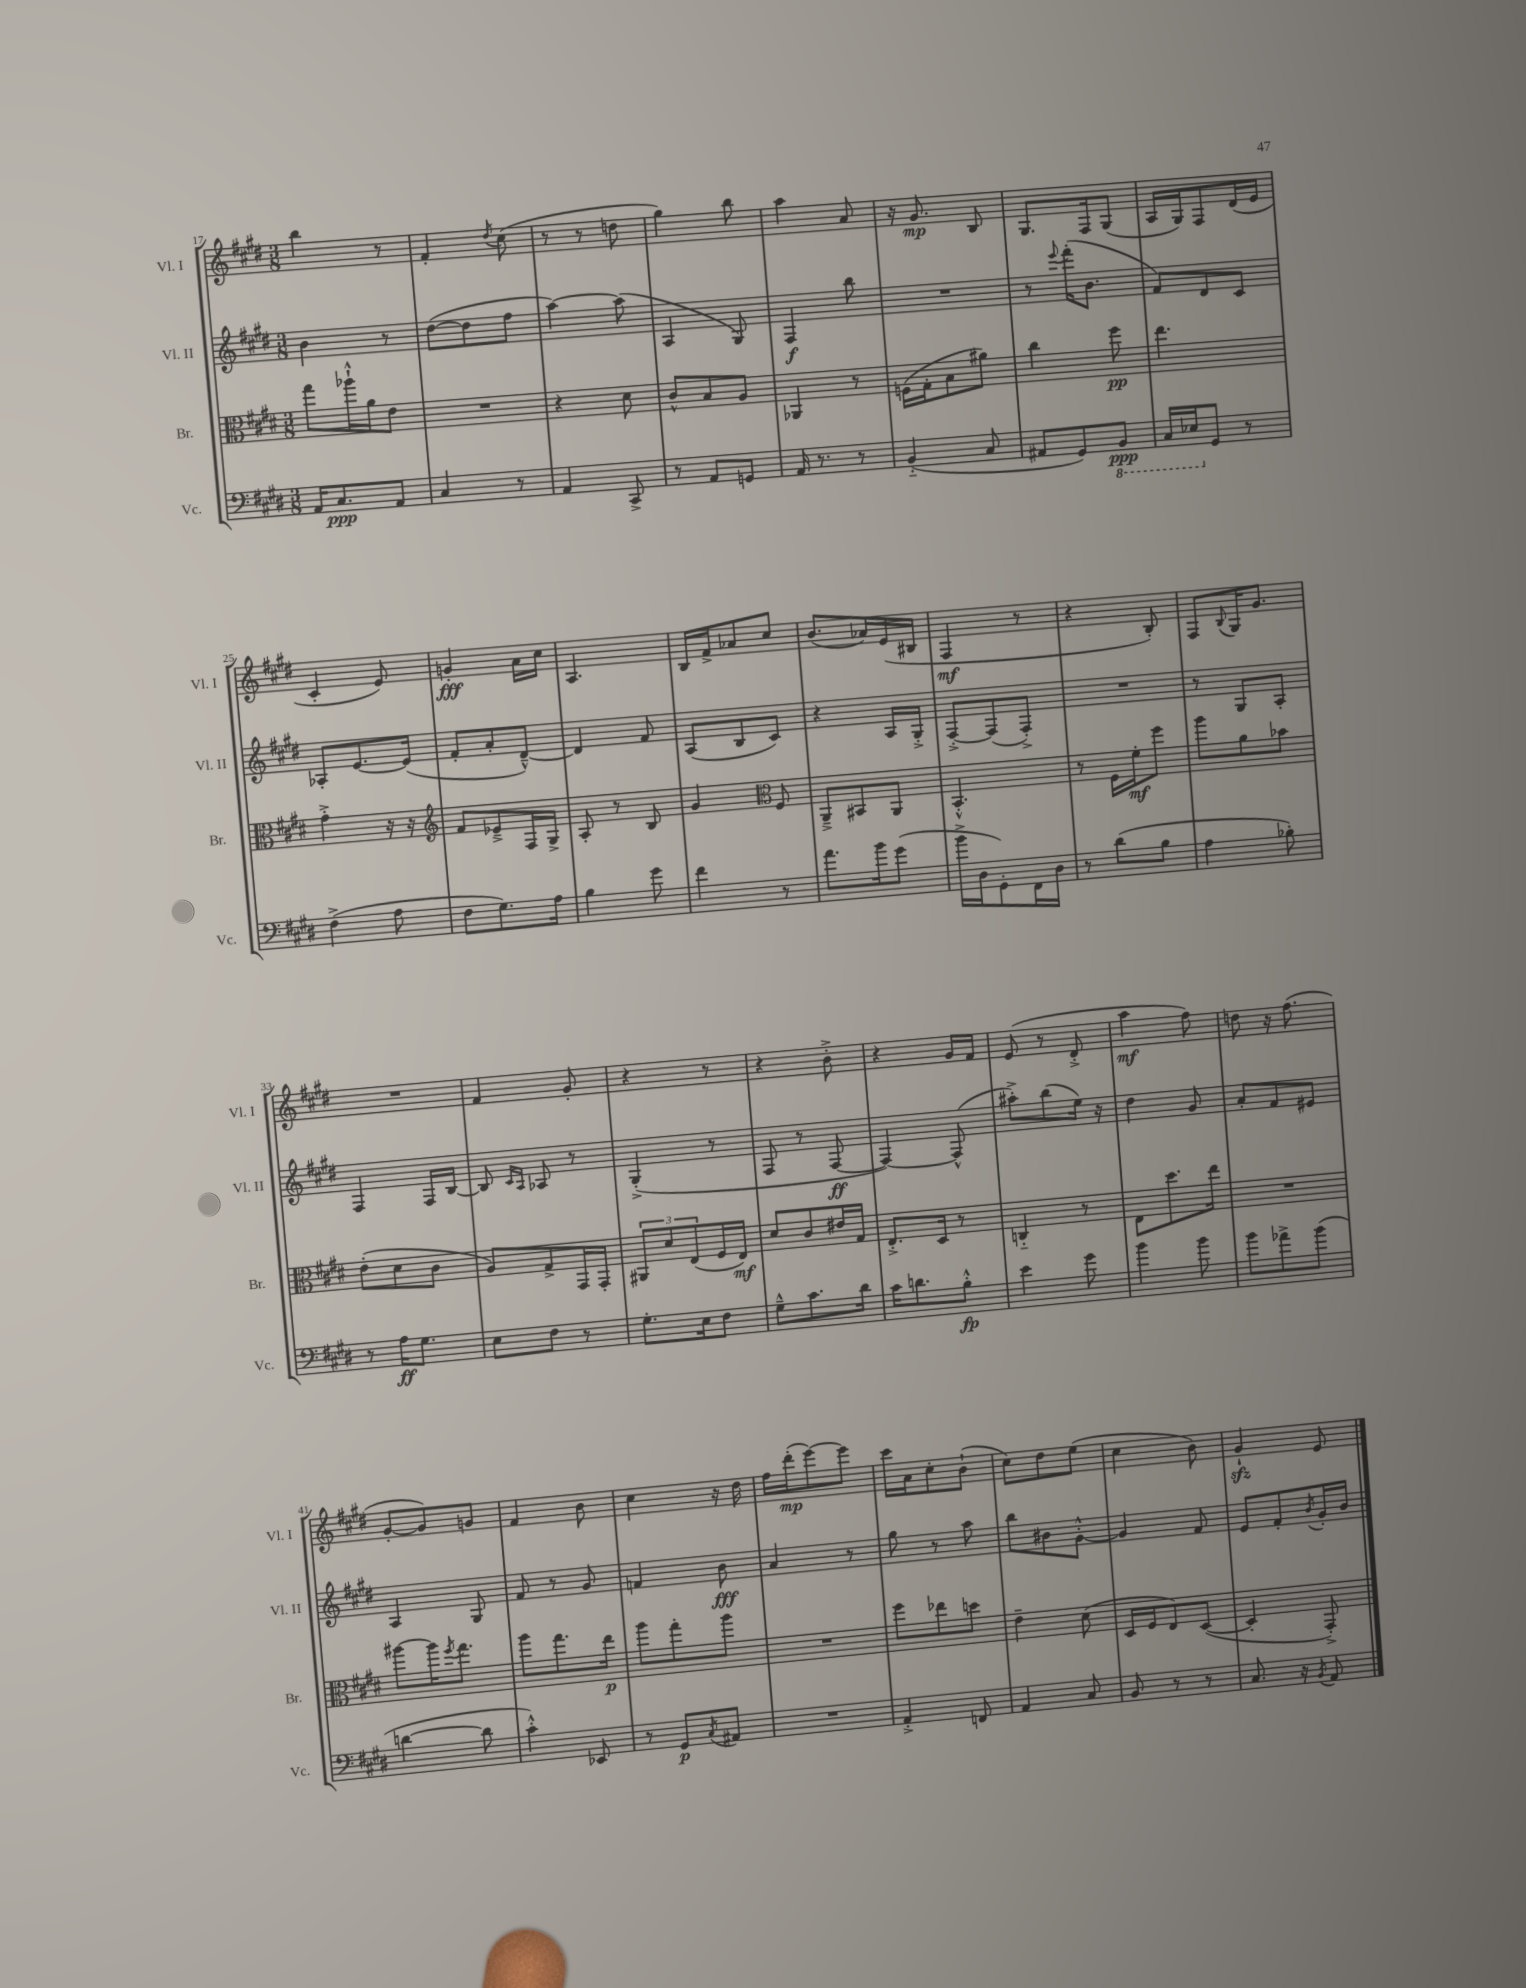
<<
\new StaffGroup <<
\new Staff = "s0" \with { instrumentName = "Vl. I" shortInstrumentName = "Vl. I" } {
    \clef treble \key e \major \numericTimeSignature \time 3/8
    b''4 r8 |
    fis'4-. \acciaccatura { dis''8 } cis''8( |
    r8 r8 d''8 |
    gis''4) b''8 |
    a''4 a'8 |
    r16 gis'8.\mp b8 |
    gis8. fis16 gis8( |
    a16 gis16) fis8 dis'16( e'16 |
    cis'4-. e'8) |
    g'4-.\fff a'16 cis''16 |
    a4. |
    b16 fis'16-> aes'8 cis''8 |
    b'8.( aes'16) e'16( bis16 |
    fis4\mf r8 |
    r4 b8-.) |
    fis8 \appoggiatura { b8 } gis16 gis'8. |
    R4. |
    fis'4 gis'8-. |
    r4 r8 |
    r4 b'8-.-> |
    r4 gis'16 fis'16 |
    e'8( r8 dis'8-.-> |
    a''4\mf fis''8) |
    d''8 r16 fis''8.( |
    gis'8~-. gis'8) g'8 |
    fis'4 b'8 |
    cis''4 r16 dis''16 |
    fis''16 dis'''16-.\mp( e'''8~) e'''8 |
    cis'''16 a'16 cis''8-. b'8-!( |
    cis''8) dis''8 e''8( |
    cis''4 b'8) |
    gis'4-!\sfz e'8 \bar "|." |
}
\new Staff = "s1" \with { instrumentName = "Vl. II" shortInstrumentName = "Vl. II" } {
    \clef treble \key e \major \numericTimeSignature \time 3/8
    b'4 r8 |
    dis''8~( dis''8 fis''8 |
    a''4~) a''8( |
    a4 gis8) |
    fis4\f b''8 |
    R4. |
    r8 \appoggiatura { e'''8 } fis'''16-.( b'8. |
    fis'8) dis'8 cis'8 |
    aes8-. e'8.~ e'16( |
    fis'8-. a'8-. dis'8~---^) |
    dis'4 fis'8 |
    a8( b8 cis'8) |
    r4 a16 gis16-.-> |
    fis8~-.-> fis8( fis8-.->) |
    R4. |
    r8 gis8 a8-. |
    fis4 fis16 b16~ |
    b8 \grace { cis'16 a16 } aes8 r8 |
    gis4-.->( r8 |
    fis8 r8 fis8~\ff |
    fis4~) fis8-^( |
    ais''8-.->) b''8( e''16) r16 |
    dis''4 gis'8 |
    a'8-. fis'8 eis'8 |
    a4 gis8 |
    fis'8 r8 gis'8 |
    f'4 b'8\fff |
    a'4 r8 |
    gis''8 r8 a''8 |
    b''8 bis'8 gis'8~-.-^ |
    gis'4 fis'8 |
    e'8 fis'8-. \acciaccatura { b'8 } gis'16-. b'16 \bar "|." |
}
\new Staff = "s2" \with { instrumentName = "Br." shortInstrumentName = "Br." } {
    \clef alto \key e \major \numericTimeSignature \time 3/8
    gis''8 aes''16-!-^ a'16 e'8 |
    R4. |
    r4 dis'8 |
    cis'8-^ b8 a8 |
    aes,4 r8 |
    f16( gis16-. b8 ais'8) |
    cis''4 fis''8\pp |
    e''4. |
    gis'4-.-> r16 r16 |
    \clef treble fis'8 ees'8---> fis16 gis16-> |
    a8-. r8 b8 |
    gis'4 \clef alto fis8 |
    a,8---> bis,8 a,8 |
    b,4.-.-^ |
    r8 fis16 fis'16-.\mf fis''8 |
    a''8 a'8 bes'8 |
    e'8-.( dis'8 cis'8 |
    a8) gis8-> gis,16 gis,16-. |
    \tuplet 3/2 { ais,8 dis'8 e8( } fis16 e16\mf) |
    dis'8 cis'8 eis'16 gis16 |
    e8.-.-> dis16 r8 |
    c4-_ r8 |
    e8 dis''8. e''16 |
    R4. |
    ais''8~ ais''16 \acciaccatura { fis''8 } gis''8. |
    a''8 gis''8. e''16\p |
    a''8 gis''8-. a''8 |
    R4. |
    fis''8 ees''8 d''8 |
    e'4-- dis'8( |
    dis16 fis16 e8) dis8~( |
    dis4-. gis,8-.->) \bar "|." |
}
\new Staff = "s3" \with { instrumentName = "Vc." shortInstrumentName = "Vc." } {
    \clef bass \key e \major \numericTimeSignature \time 3/8
    a,16 cis8.\ppp a,8 |
    cis4 r8 |
    a,4 cis,8-> |
    r8 a,8 g,8 |
    a,16 r8. r8 |
    b,4-_( cis8 |
    ais,8 gis,8) \ottava #-1 b,,8\ppp |
    cis,16 ees,16 \ottava #0 gis,8 r8 |
    fis4->( a8 |
    fis8 gis8.) a16 |
    b4 gis'8 |
    fis'4 r8 |
    a'8. b'16 gis'8( |
    b'16-> dis16 gis,8-.) fis,16 dis16 |
    r8 dis'8( b8 |
    a4 bes8-.) |
    r8 a16\ff gis8. |
    e8 fis8 r8 |
    gis8.-. e16 fis8 |
    gis8---^ cis'8. dis'16 |
    cis'16 d'8. b8-.-^\fp |
    e'4 gis'8 |
    b'4 b'8 |
    b'8 aes'8-> b'8( |
    d'4~ d'8 |
    cis'4-.-^) ees,8 |
    r8 gis,8\p \acciaccatura { cis8 } ais,8 |
    R4. |
    a,4-.-> f,8 |
    a,4 cis8 |
    b,8 r8 r8 |
    cis8. r16 \acciaccatura { b,8 } a,8 \bar "|." |
}
>>
>>
\layout { \context { \Score currentBarNumber = #17 } }
